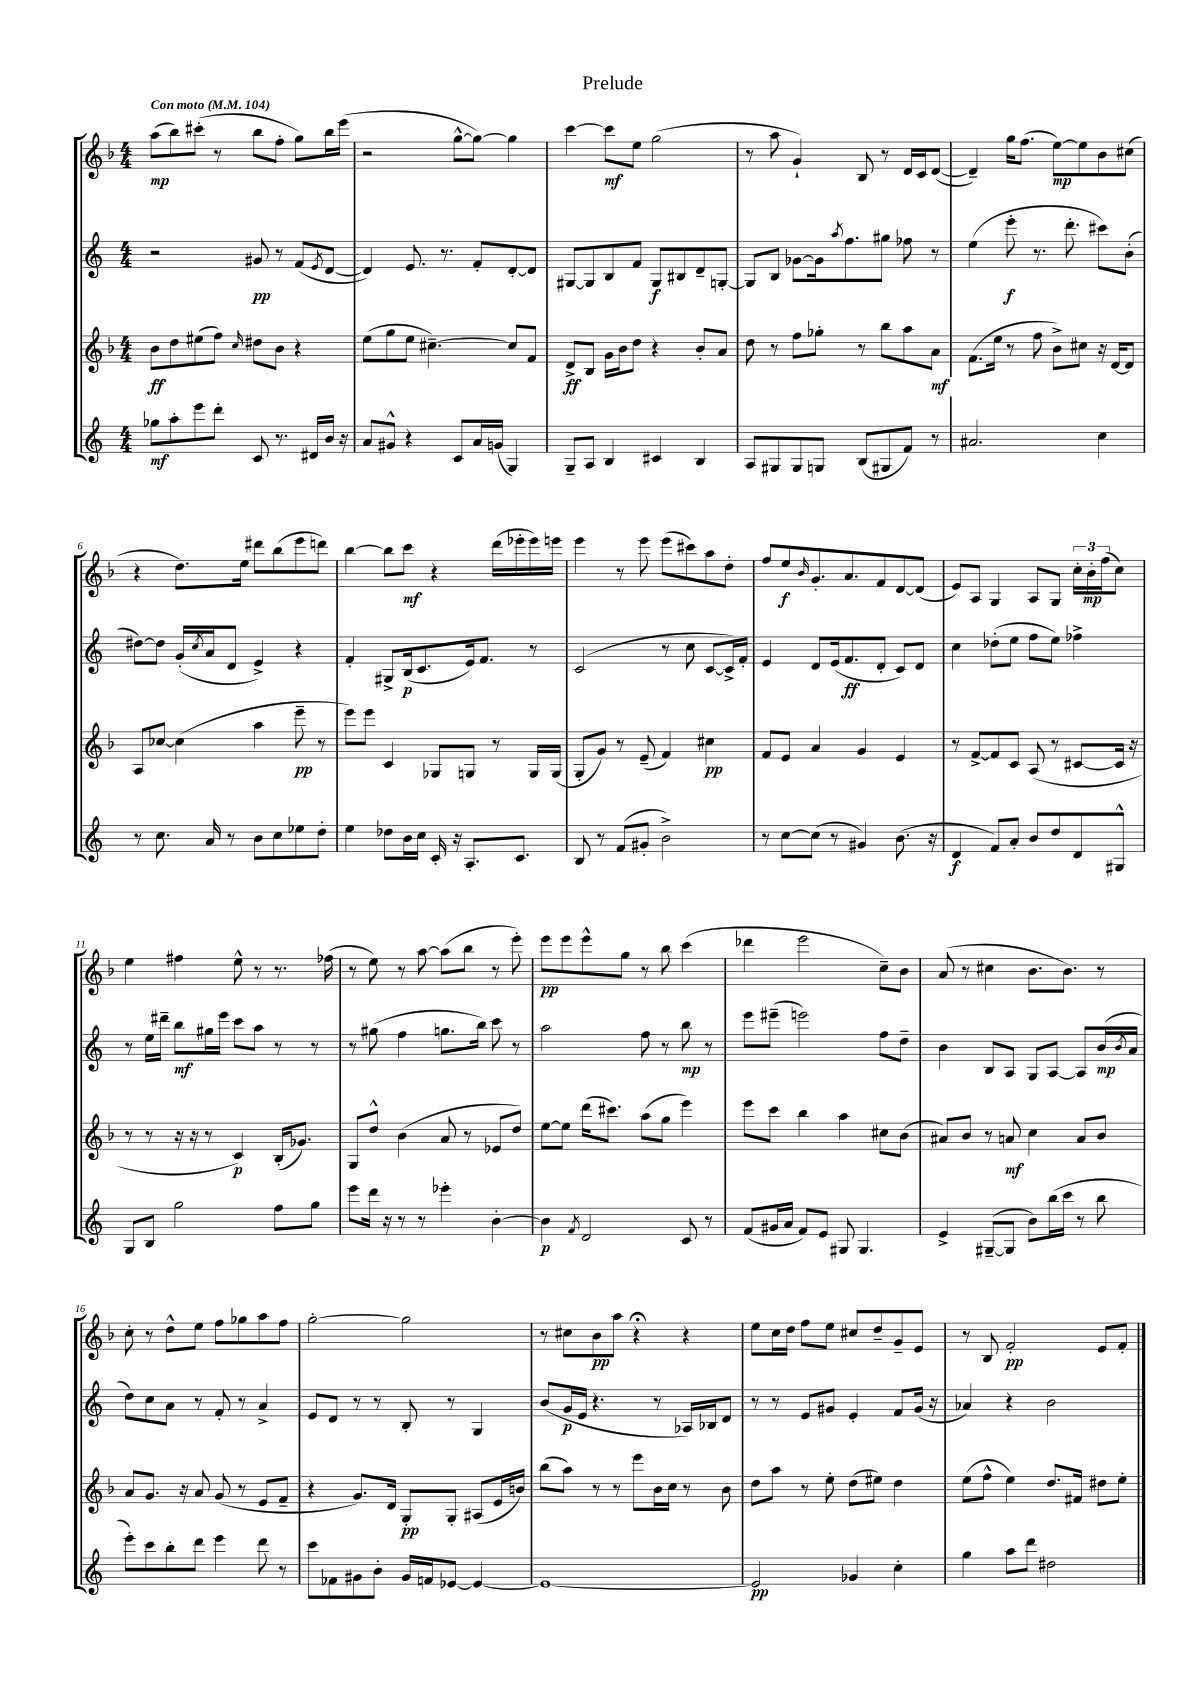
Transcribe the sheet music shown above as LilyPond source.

\header { title = "Prelude" }
<<
\new StaffGroup <<
\new Staff = "s0" {
    \clef treble \key f \major \numericTimeSignature \time 4/4 \tempo "Con moto" 4 = 104
    a''8\mp( bes''8) cis'''8-.( r8 bes''8 f''8-. g''8) bes''16 e'''16( |
    r2 g''8~-^ g''8~) g''4 |
    c'''4~ c'''8\mf e''8 g''2( |
    r8 a''8 g'4-!) bes8 r8 d'16 c'16 d'8~( |
    d'4--) g''16 f''8.( e''8~\mp) e''8 bes'8 cis''8( |
    r4 d''8.) e''16 dis'''8 bes''8( e'''8 d'''8) |
    bes''4~ bes''8 c'''8\mf r4 d'''16( ees'''16-. ees'''16) e'''16 |
    e'''4 r8 e'''8 e'''8( cis'''8) a''8 d''8-. |
    f''8 e''8\f \grace { bes'16 } g'8.-. a'8. f'8 d'8~ d'8( |
    e'8) a8 g4 a8 g8 \tuplet 3/2 { c''16-. bes'16-.\mp f''16( } c''8) |
    e''4 fis''4 e''8-^ r8 r8. fes''16( |
    r8 e''8) r8 a''8~ a''8( bes''8 r8 e'''8-.) |
    e'''8\pp e'''8 e'''8-^ g''8 r8 bes''8 c'''4( |
    des'''4 e'''2 c''8--) bes'8 |
    a'8( r8 cis''4 bes'8. bes'8.) r8 |
    c''8-. r8 d''8-^ e''8 f''8 ges''8 a''8 f''8 |
    g''2~-. g''2 |
    r8 cis''8 bes'8\pp a''8 r4\fermata r4 |
    e''8 c''16 d''16 f''8 e''8 cis''8 d''8-- g'8-- e'8 |
    r8 bes8 f'2-.\pp e'8 f'8-. \bar "|." |
}
\new Staff = "s1" {
    \clef treble \key c \major \numericTimeSignature \time 4/4
    r2 gis'8\pp r8 f'8( \acciaccatura { e'8 } d'8~ |
    d'4) e'8. r8. f'8-. d'8~-. d'8 |
    gis8~ gis8 b8 f'8 gis8\f bis8 d'8-- g8~-. |
    g8 b8 ges'8~ ges'16 \acciaccatura { a''8 } f''8. gis''8 fes''8 r8 |
    e''4( e'''8-.\f r8. d'''8.-. cis'''8) b'8-.( |
    dis''8~) dis''8 g'16-.( \acciaccatura { c''8 } a'16 d'8 e'4->) r4 |
    f'4-. gis8-> b16\p( c'8. e'16) f'8. r8 |
    c'2( r8 c''8 c'8~ c'16->) f'16-. |
    e'4 d'8 e'16( f'8.\ff d'8-. c'8) d'8 |
    c''4 des''8-.( e''8 f''8 e''8) fes''4-> |
    r8 e''16 dis'''16-- b''8\mf gis''16 e'''16 c'''8 a''8 r8 r8 |
    r8 gis''8( f''4 g''8. b''16) c'''8 r8 |
    a''2 f''8 r8 b''8\mp r8 |
    e'''8 eis'''8--( e'''2) f''8 d''8-- |
    b'4 b8 a8 g8 a8~ a8 b'16\mp( \acciaccatura { b'8 } a'16 |
    d''8) c''8 a'8 r8 f'8-. r8 a'4-> |
    e'8 d'8 r8 r8 b8-. r8 g4 |
    b'8( g'16\p e'16 r4. r8 aes16) bes16 d'8 |
    r8 r8 e'8 gis'8 e'4-. f'8 gis'16( r16 |
    aes'4) r4 b'2 \bar "|." |
}
\new Staff = "s2" {
    \clef treble \key f \major \numericTimeSignature \time 4/4
    bes'8\ff d''8 eis''8( f''8) \grace { c''16 } dis''8 bes'8 r4 |
    e''8( g''8 e''8 cis''4.~--) cis''8 f'8 |
    d'8->\ff bes8 g'16 bes'16 d''8 r4 bes'8-. a'8 |
    d''8 r8 f''8 ges''8-. r8 bes''8 a''8 a'8\mf |
    f'8.( e''16 r8 f''8 bes'8->) cis''8 r16 d'16~ d'8 |
    a8 ces''8~ ces''4( a''4 e'''8--\pp r8 |
    e'''8) e'''8 c'4 ges8 g8 r8 g16 g16( |
    g8-. g'8) r8 e'8--( f'4) cis''4\pp |
    f'8 e'8 a'4 g'4 e'4 |
    r8 f'8~-> f'8 c'8 a8( r8 cis'8~ cis'16 r16 |
    r8 r8 r16 r16 r8 c'4\p) bes16-.( ges'8.) |
    g8 d''8-^ bes'4( a'8 r8 ees'8 d''8) |
    e''8~ e''8 d'''16( cis'''8.) a''8( g''8 e'''4) |
    e'''8 c'''8 bes''4 a''4 cis''8 bes'8( |
    ais'8) bes'8 r8 a'8\mf c''4 a'8 bes'8 |
    a'8 g'8. r16 a'8 g'8( r8 e'8 f'8-- |
    r4 g'8.) d'16 g8-.\pp g8-. ais8( e'16 b'16) |
    bes''8( a''8) r8 r8 e'''8 bes'16 c''16 r8 bes'8 |
    d''8 a''8 r8 e''8-. d''8( eis''8) d''4 |
    e''8( f''8-^ e''4) d''8. fis'16 dis''8 e''8-. \bar "|." |
}
\new Staff = "s3" {
    \clef treble \key c \major \numericTimeSignature \time 4/4
    ges''8\mf a''8-. e'''8 d'''8-. c'8 r8. dis'16 b'16 r16 |
    a'8 gis'8-^ r4 c'8 a'16 g'16( g4) |
    g8-- a8 b4 cis'4 b4 |
    a8 gis8 gis8 g8 b8( gis8 f'8) r8 |
    ais'2. c''4 |
    r8 c''8. a'16 r8 b'8 c''8 ees''8 d''8-. |
    e''4 des''8 b'16 c''16 c'16-. r16 a8.-. c'8. |
    b8 r8 f'8( gis'8-. b'2->) |
    r8 c''8~ c''8( r8 gis'4) b'8.( r16 |
    d'4\f f'8) a'8-. b'8 d''8 d'8 gis8-^ |
    g8 b8 g''2 f''8 g''8 |
    e'''8 d'''16 r16 r8 r8 ees'''4-. b'4~-. |
    b'4\p \acciaccatura { f'8 } d'2 c'8 r8 |
    f'8( gis'16 a'16 f'8) e'8 gis8 gis4. |
    e'4-> gis8~--( gis8 b'8) b''16( c'''16 r8 b''8 |
    e'''8-.) c'''8 b''8-. d'''8 e'''4 d'''8 r8 |
    c'''8 fes'8 gis'8 b'8-. gis'16 f'16 ees'8~ ees'4~ |
    ees'1~ |
    ees'2\pp ges'4 c''4-. |
    g''4 a''8 d'''8 dis''2 \bar "|." |
}
>>
>>
